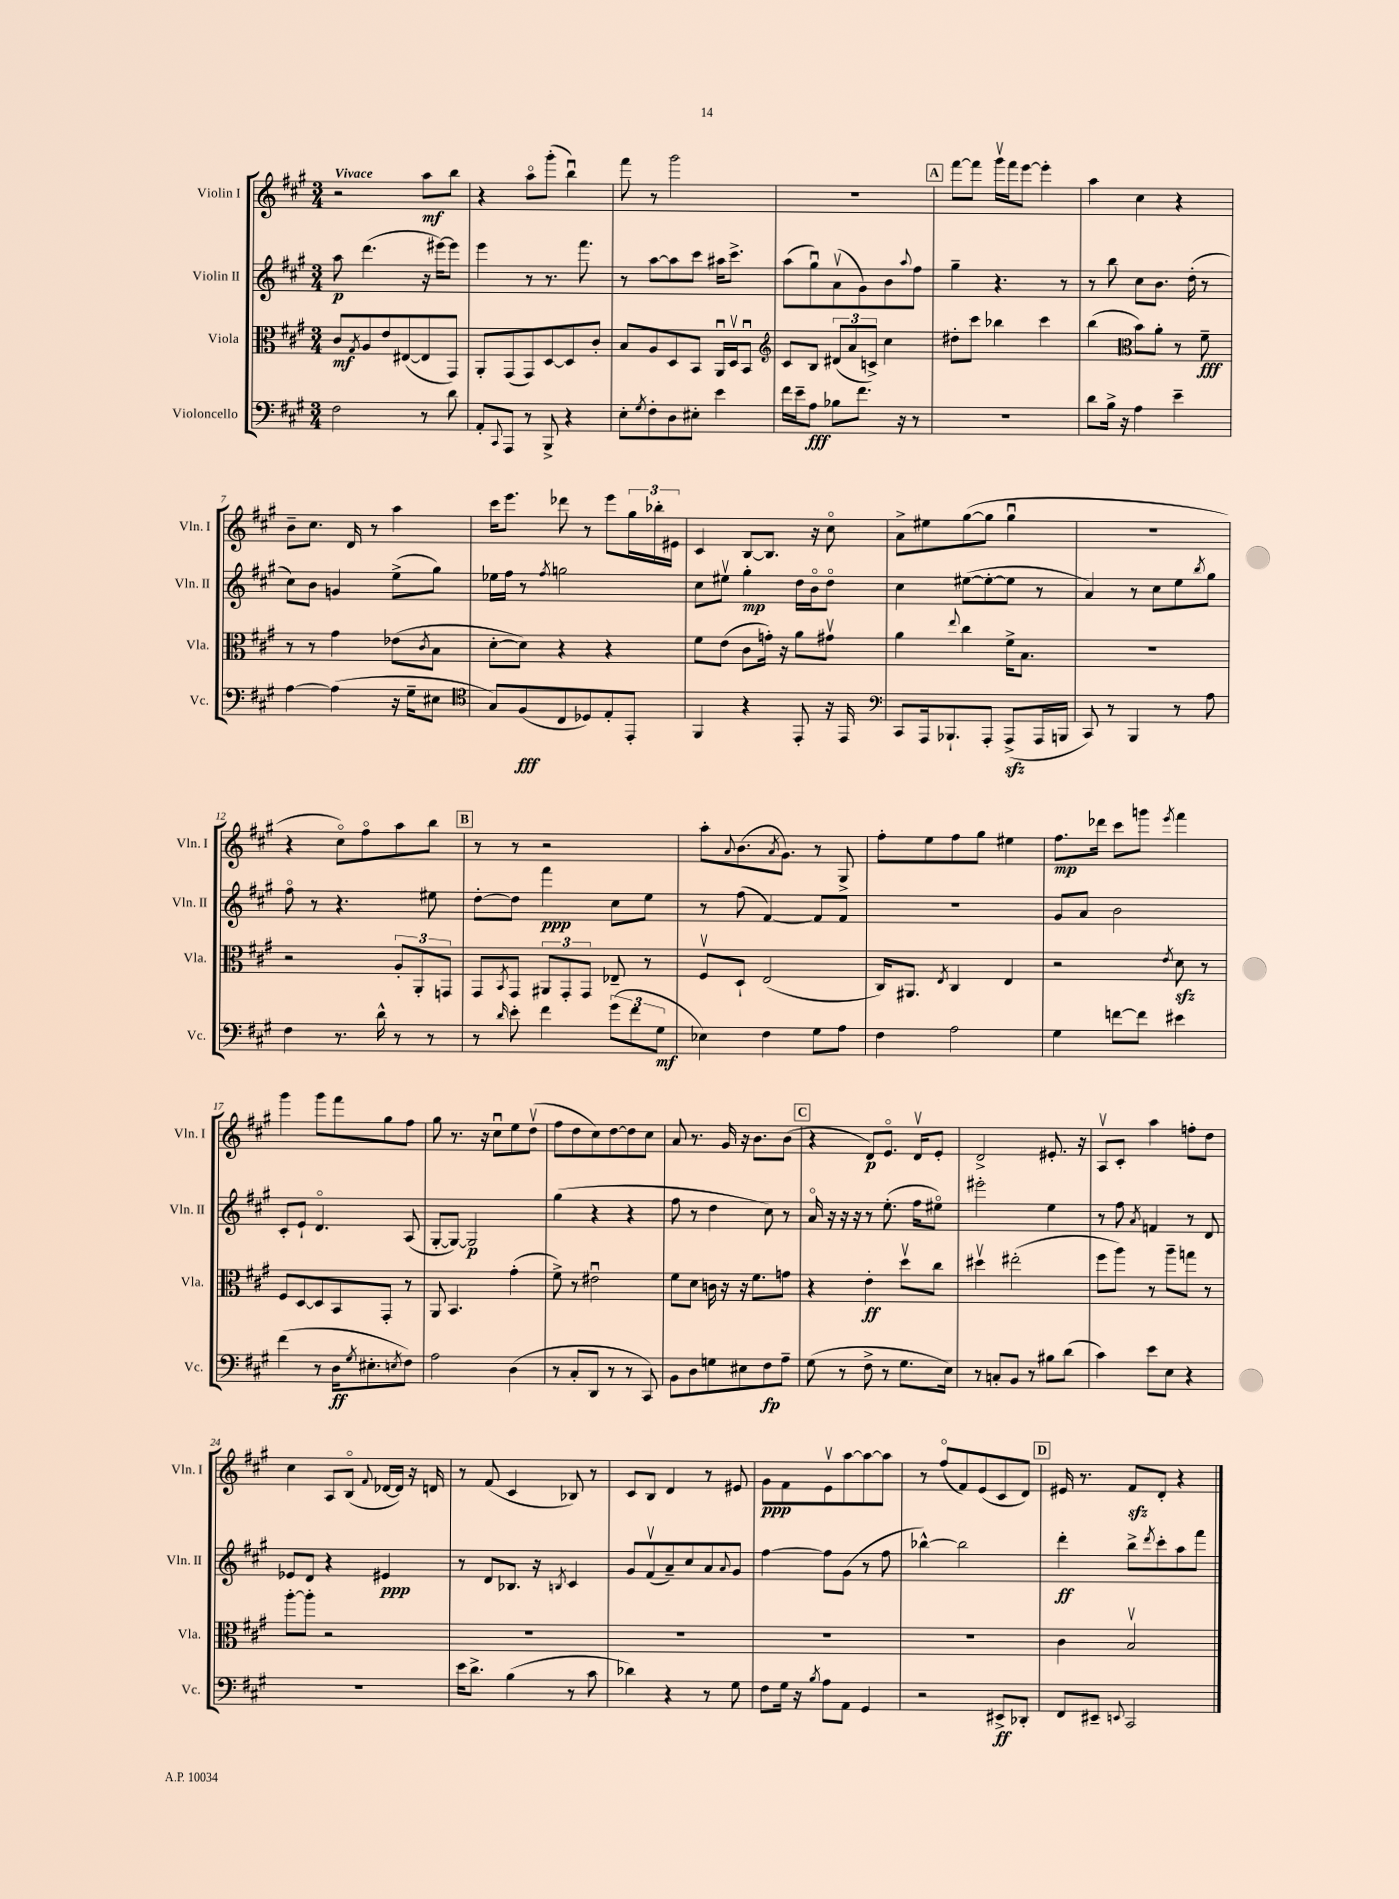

**kern	**kern	**kern	**kern
*staff4	*staff3	*staff2	*staff1
*clefF4	*clefC3	*clefG2	*clefG2
*k[f#c#g#]	*k[f#c#g#]	*k[f#c#g#]	*k[f#c#g#]
*M3/4	*M3/4	*M3/4	*M3/4
2F#	8c#	8aa	2r
.	8qG#	.	.
.	8A	(4.ddd	.
.	8e	.	.
.	([8E#	.	.
8r	8E#]	16r	8aa
.	.	[16eee#)	.
8d	8GG#)	8eee#]	8bb
=	=	=	=
8AA'	8AA'	4eee	4r
8qqCC#	.	.	.
8AAA	(8GG#	.	.
8r	8GG#)	8r	8aao
8BBB^	[8D	8.r	(8ggg#'
4r	8D]	.	4bbu)
.	.	8.fff#	.
.	8c#'	.	.
=	=	=	=
8E'	8B	8r	8fff#
8qG#	.	.	.
8F#'	8A	[8aa	8r
8D	8D	8aa]	2ggg#
8E#'	8BB	8ccc#	.
4e	16AAu	16aa#	.
.	16Dv	8.ccc#^	.
.	8BBu	.	.
=	=	=	=
*	*clefG2	*	*
16f#	8c#	(8aa	2.r
16e~	.	.	.
8A	8B	8gg#u)	.
8B-	(12d#	(8av	.
.	12a	.	.
8.f#	.	8g#)	.
.	12c^)	.	.
.	4cc#	8b	.
16r	.	.	.
.	.	8qqaa	.
8r	.	8ff#	.
=	=	=	=
2.r	8dd#'	4gg#~	[8fff#
.	8ccc#	.	8fff#]
.	4bb-	4.r	16ggg#v
.	.	.	16fff#
.	.	.	[8eee
.	4ccc#	.	4eee']
.	.	8r	.
=	=	=	=
8d	(4bb	8r	4aa
16B^	.	8bb	.
16r	.	.	.
*	*clefC3	*	*
4A	8b)	8cc#	4cc#
.	8a'	8.b	.
4e~	8r	.	4r
.	.	(16dd'	.
.	8f#~	8r	.
=	=	=	=
[4A	8r	8cc#)	8b~
.	8r	8b	8.cc#
(4A]	4g#	4g	.
.	.	.	16d
.	.	.	8r
16r	(8e-	(8ee^	4aa
16G#~	.	.	.
.	8qc#	.	.
8E#	8B	8gg#)	.
=	=	=	=
*clefC4	*	*	*
8G#)	[8d'	16ee-	16ccc#
.	.	16ff#	8.eee
(8F#	8d])	8r	.
.	.	8qff#	.
8C#	4r	2gg	8ddd-
8D-)	.	.	8r
8E'	4r	.	8eee
8EE'	.	.	24gg#
.	.	.	24bb-'
.	.	.	24e#
=	=	=	=
4FF#	8f#	8cc#	4c#
.	(8e	8ee#v	.
4r	8c#	4gg#'	[8B
.	16g')	.	8.B]
.	16r	.	.
8EE'	8a	16dd	.
.	.	16bo	16r
16r	8g#v	8ddo	8cc#o
16EE	.	.	.
=	=	=	=
*clefF4	*	*	*
8CC#	4a	4cc#	8a^
16AAA	.	.	8ee#
8.BBB-`	.	.	.
.	8qqee	.	.
.	4cc#	([8ee#	([8gg#
8AAA'	.	8ee#'_	8gg#]
(8AAA^	16f#^	8ee#]	4gg#u
.	8.B	.	.
16AAA	.	8r	.
16BBB	.	.	.
=	=	=	=
8CC#)	2.r	4a)	2.r
8r	.	.	.
4BBB	.	8r	.
.	.	8cc#	.
8r	.	8ee	.
.	.	8qbb	.
8A	.	8gg#	.
=	=	=	=
4F#	2r	8ff#o	4r
.	.	8r	.
8.r	.	4.r	8cc#o)
.	.	.	8ff#o
16d^^	.	.	.
8r	12A'	.	8aa
.	12AA'	.	.
8r	.	8ee#	8bb
.	12GG	.	.
=	=	=	=
8r	8GG#	[8dd'	8r
16qqd	8qBB	.	.
8e'	8GG#	8dd]	8r
4f#	12AA#	4fff#	2r
.	12GG#'	.	.
.	12GG#	.	.
(12g#	8E-~	8cc#	.
12f#	.	.	.
.	8r	8ee	.
12G#	.	.	.
=	=	=	=
4E-)	8F#v	8r	8aa'
.	.	.	8qqa
.	8D`	(8ff#	(8.b
4F#	(2E	[4f#)	.
.	.	.	8qa
.	.	.	8.g#)
8G#	.	8f#]	8r
8A	.	8f#	8G#^
=	=	=	=
4F#	16C#)	2.r	8ff#'
.	8.AA#	.	.
.	.	.	8ee
.	8qE	.	.
2A	4C#	.	8ff#
.	.	.	8gg#
.	4E	.	4ee#
=	=	=	=
4G#	2r	8g#	8.ff#
.	.	8a	.
.	.	.	16ddd-
[8f	.	2b	8ccc#
8f]	.	.	8ggg
.	8qe	.	8qeee
4e#	8d	.	4fff#
.	8r	.	.
=	=	=	=
(4f#	8F#	8c#'	4ggg#
.	[8D	8e`	.
8r	8D]	4.do	8ggg#
16D	8BB	.	8fff#
8qG#	.	.	.
8.E#'	.	.	.
.	8GG#'	.	8gg#
8qE	.	.	.
8F#)	8r	(8A	8ff#
=	=	=	=
2A	8AA	[8G#'	8gg#
.	4.BB	8G#_)	8.r
.	.	2G#]	.
.	.	.	16r
.	.	.	8cc#u
(4D	(4g#'	.	8ee
.	.	.	(8ddv
=	=	=	=
8r	8f#^)	(4gg#	8ff#
8C#'	8r	.	8dd
8DD	2e#u	4r	8cc#)
8r	.	.	[8dd
8r	.	4r	8dd]
8CC#)	.	.	8cc#
=	=	=	=
8BB	8f#	8ff#	8a
8D	8d	8r	8.r
8G	16c	4dd	.
.	16r	.	16g#
8E#	16r	.	16r
.	8.f#	.	8.b
8F#	.	8cc#)	.
8A~	8g	8r	(8b
=	=	=	=
(8G#	4r	16ao	4r
.	.	16r	.
8r	.	16r	.
.	.	16r	.
8F#^	4e'	8r	8d)
8r	.	(8.ee'	8.eo
8.G#	8ddv	.	.
.	.	16ff#	16dv
.	8cc#	8ee#o)	8e'
16E)	.	.	.
=	=	=	=
8r	4dd#v	2eee#'	2d^
8C'	.	.	.
8BB	(2ee#'	.	.
8r	.	.	.
8B#	.	4ee	8.e#'
(8d	.	.	.
.	.	.	16r
=	=	=	=
4c#)	8ff#	8r	8Av
.	8aa)	8ff#	8c#'
.	.	8qa	.
8e	8r	4f	4aa
8E	8aa~	.	.
4r	8gg	8r	8ff'
.	8r	8d	8dd
=	=	=	=
2.r	[8aa'	8e-	4cc#
.	8aa']	8d	.
.	2r	4r	8A
.	.	.	(8Bo
.	.	.	8qqf#
.	.	4e#	[16d-
.	.	.	16d-])
.	.	.	16r
.	.	.	16d
=	=	=	=
16e	2.r	8r	8r
8.d^	.	.	.
.	.	8d	(8f#
(4B	.	8.B-	4c#
.	.	16r	.
.	.	8qB	.
8r	.	4c#	8B-)
8c#	.	.	8r
=	=	=	=
4d-)	2.r	8g#	8c#
.	.	(8f#v	8B
4r	.	8a~)	4d
.	.	8cc#	.
8r	.	8a	8r
.	.	8qqa	.
8G#	.	8g#	8e#
=	=	=	=
8F#	2.r	[4ff#	8g#
16G#	.	.	8f#
16r	.	.	.
8qB	.	.	.
8A	.	8ff#]	8ev
8AA	.	(8g#	[8aa
4GG#	.	8r	8aa_
.	.	8ff#	8aa]
=	=	=	=
2r	2.r	[4bb-^^)	8r
.	.	.	(8ff#o
.	.	2bb-]	8f#)
.	.	.	(8e
8EE#^	.	.	8c#
8DD-'	.	.	8d)
=	=	=	=
8FF#	4c#	4ddd'	16e#
.	.	.	8.r
8EE#~	.	.	.
8qqEE	.	.	.
2CC#	2Bv	8bb^	8f#
.	.	8qddd	.
.	.	8ccc#'	8d'
.	.	8aa	4r
.	.	8fff#	.
==	==	==	==
*-	*-	*-	*-
